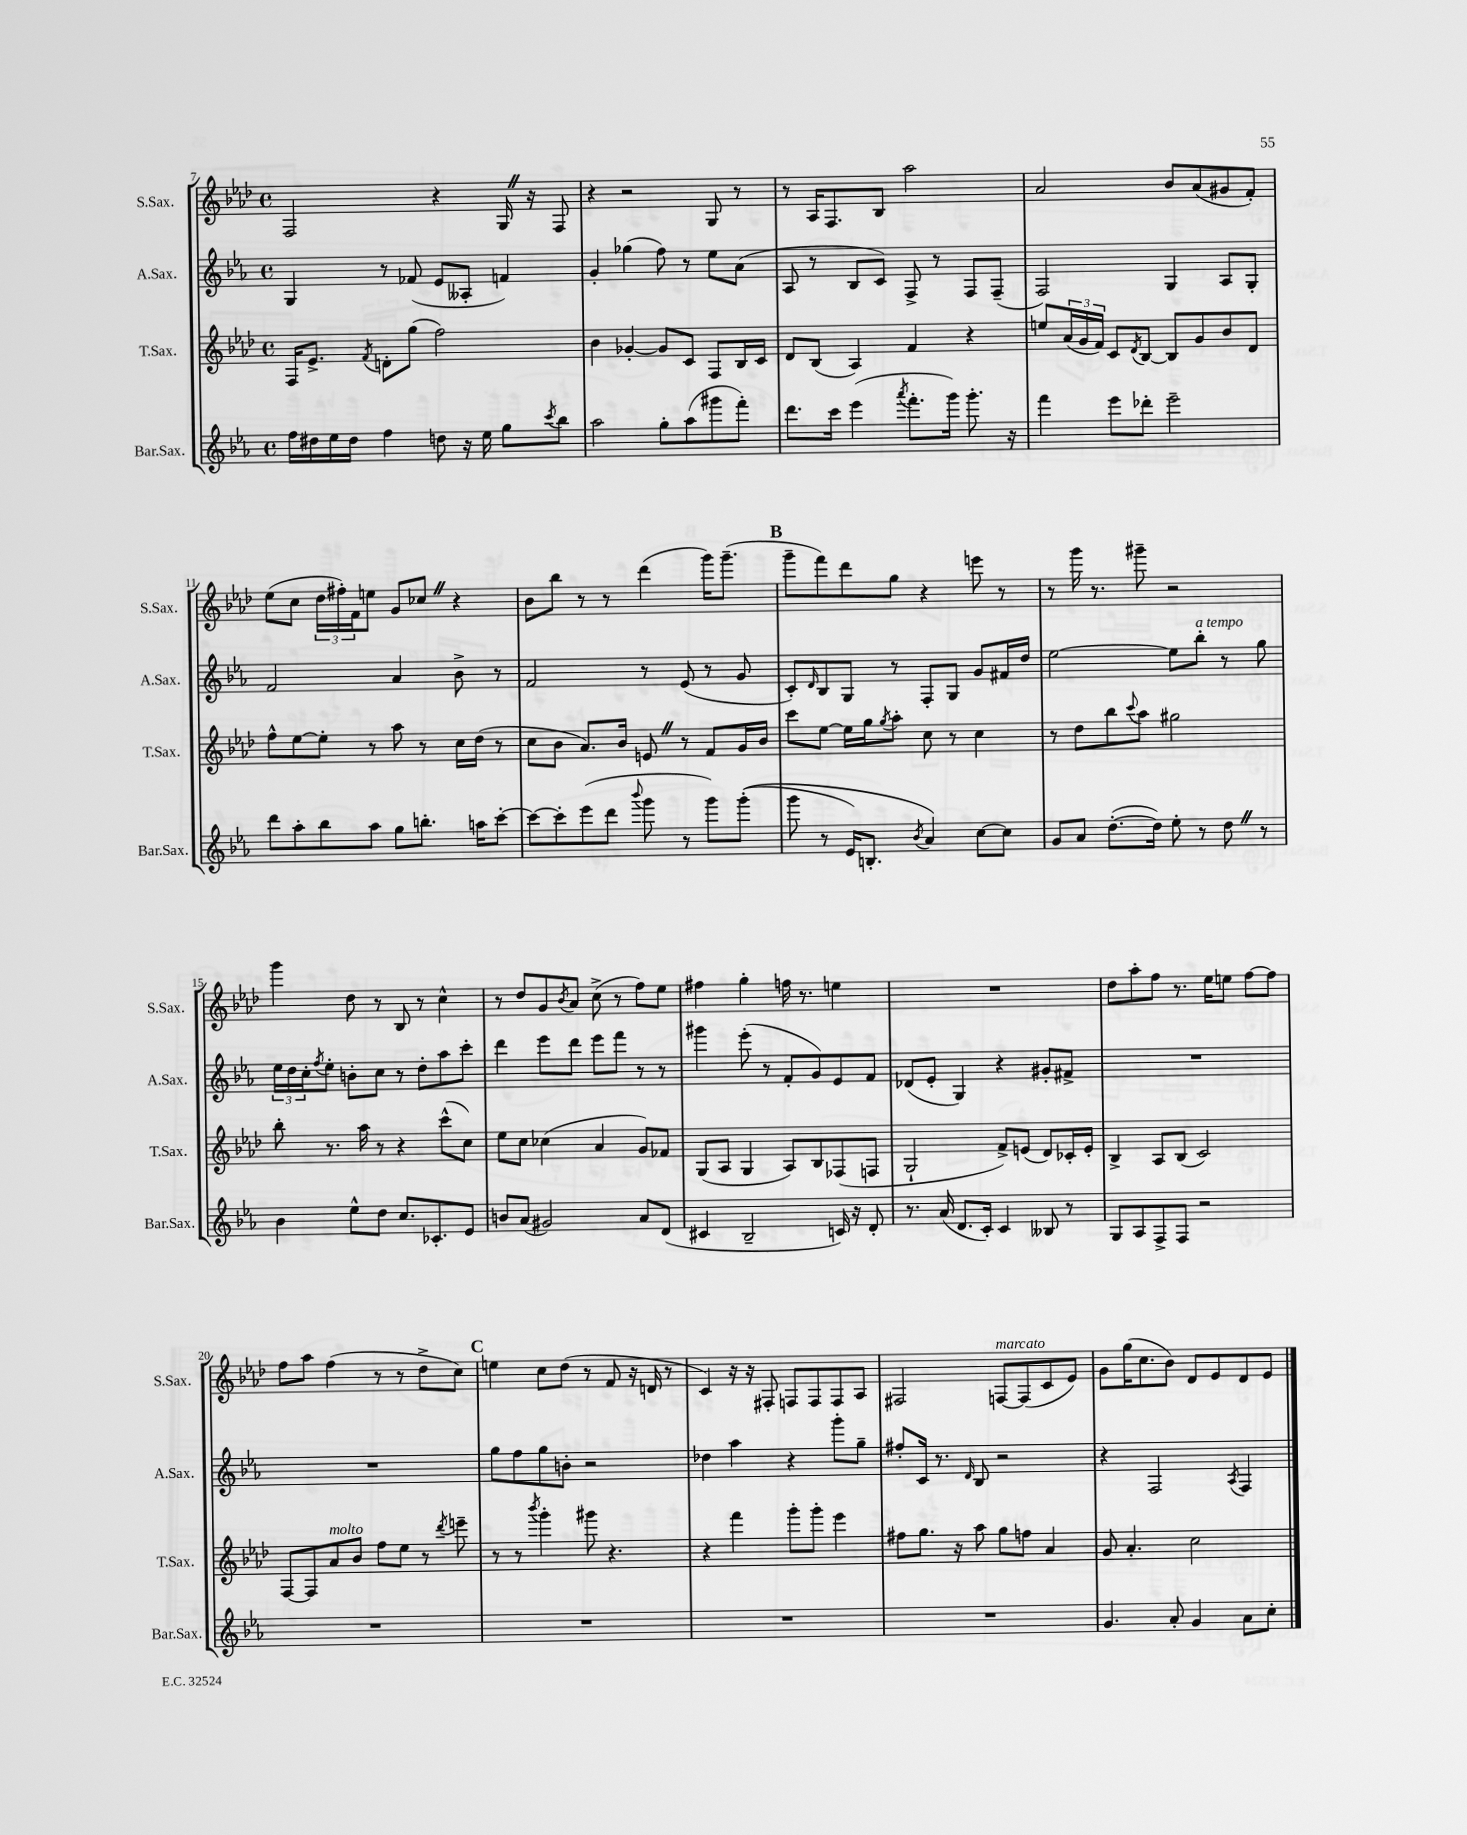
<<
\new StaffGroup <<
\new Staff = "s0" \with { instrumentName = "S.Sax." shortInstrumentName = "S.Sax." } {
    \clef treble \key aes \major \defaultTimeSignature \time 4/4
    f2 r4 g16 \once \override BreathingSign.text = \markup { \musicglyph "scripts.caesura.straight" } \breathe r16 f8 |
    r4 r2 g8 r8 |
    r8 aes16 f8. bes8 aes''2 |
    aes'2 bes'8 aes'8( gis'8 f'8-.) |
    ees''8( c''8 \tuplet 3/2 { des''16 fis''16-.) f'16 } e''8 g'8 ces''8 \once \override BreathingSign.text = \markup { \musicglyph "scripts.caesura.straight" } \breathe r4 |
    bes'8 bes''8 r8 r8 des'''4( g'''16) g'''8.--( |
    \mark \markup { \bold "B" } g'''8-- f'''8) des'''8 g''8 r4 e'''8 r8 |
    r8 g'''16 r8. gis'''8-- r2 |
    g'''4 des''8 r8 bes8 r8 c''4-^ |
    r8 des''8 g'8 \acciaccatura { bes'8 } aes'8 c''8->( r8 f''8) ees''8 |
    fis''4 g''4-. f''16 r8. e''4 |
    R1 |
    des''8 aes''8-. f''8 r8. ees''16 e''8 f''8~ f''8 |
    f''8 aes''8 f''4( r8 r8 des''8-> c''8) |
    \mark \markup { \bold "C" } e''4 c''8 des''8( r8 f'8 r16 d'16 r8 |
    c'4) r16 r16 fis8-. f8 f8 f8 aes8 |
    fis2 f8~^\markup { \italic "marcato" } f8( c'8 ees'8) |
    g'8 g''16( c''8. bes'8) des'8 ees'8 des'8 ees'8 \bar "|." |
}
\new Staff = "s1" \with { instrumentName = "A.Sax." shortInstrumentName = "A.Sax." } {
    \clef treble \key ees \major \defaultTimeSignature \time 4/4
    g4 r8 fes'8( ees'8 aeses8-. f'4) |
    g'4-. ges''4( f''8) r8 ees''8 aes'8( |
    aes8 r8 bes8 c'8) f8-> r8 f8 f8--( |
    f2) g4 aes8 g8-. |
    f'2 aes'4 bes'8-> r8 |
    f'2 r8 ees'8( r8 g'8 |
    \mark \markup { \bold "B" } c'8-.) \grace { d'16 } bes8 g8 r8 f8-. g8 g'8 fis'16 d''16 |
    ees''2~ ees''8 bes''8-.^\markup { \italic "a tempo" } r8 g''8 |
    \tuplet 3/2 { ees''16 d''16 c''16-. } \acciaccatura { f''8 } ees''8-. b'8-. c''8 r8 d''8-. aes''8 c'''8-. |
    d'''4 ees'''8 d'''8 ees'''8 f'''8 r8 r8 |
    gis'''4 ees'''8-.( r8 f'8-. g'8) ees'8 f'8 |
    des'8( ees'8-. g4) r4 gis'8-. fis'8-> |
    R1 |
    R1 |
    \mark \markup { \bold "C" } g''8 f''8 g''8 b'8-. r2 |
    des''4 aes''4 r4 g'''8-. g''8-- |
    fis''8-. c'16 r8. \grace { d'16 } bes8 r2 |
    r4 f2 \acciaccatura { aes8 } f4 \bar "|." |
}
\new Staff = "s2" \with { instrumentName = "T.Sax." shortInstrumentName = "T.Sax." } {
    \clef treble \key aes \major \defaultTimeSignature \time 4/4
    f16 ees'8.-> \acciaccatura { f'8 } d'8-. g''8( f''2) |
    bes'4 ges'4~-. ges'8 c'8 f8 bes16 c'16 |
    des'8 bes8( aes4) f'4 r4 |
    e''8 \tuplet 3/2 { aes'16( g'16 f'16) } c'8 \acciaccatura { des'8 } bes8~ bes8 g'8 bes'8 des'8 |
    f''8-^ ees''8~ ees''8-. r8 aes''8 r8 c''16 des''16( r8 |
    c''8 bes'8 aes'8.) bes'16 e'8 \once \override BreathingSign.text = \markup { \musicglyph "scripts.caesura.straight" } \breathe r8 f'8 g'16 bes'16 |
    \mark \markup { \bold "B" } c'''8 ees''8~ ees''16 g''16 \acciaccatura { g''8 } aes''8-. c''8 r8 c''4 |
    r8 des''8 bes''8 \appoggiatura { c'''8 } aes''8 gis''2 |
    bes''8-. r8. aes''16 r8 r4 c'''8-^( c''8) |
    ees''8 c''8 ces''4( aes'4 g'8) fes'8 |
    g8( aes8 g4 aes8) bes8 fes8( f8 |
    g2-! f'8->) e'8( des'8) ces'16-. e'16-. |
    bes4-> aes8 bes8( c'2) |
    f8~ f8 aes'8^\markup { \italic "molto" } bes'8 f''8 ees''8 r8 \acciaccatura { des'''8 } e'''8-- |
    \mark \markup { \bold "C" } r8 r8 \acciaccatura { bes'''8 } g'''4-. gis'''8 r4. |
    r4 f'''4 g'''8-. g'''8-. ees'''4 |
    fis''8 g''8. r16 aes''8 g''8 f''8 aes'4 |
    g'8 aes'4.-. c''2 \bar "|." |
}
\new Staff = "s3" \with { instrumentName = "Bar.Sax." shortInstrumentName = "Bar.Sax." } {
    \clef treble \key ees \major \defaultTimeSignature \time 4/4
    f''16 dis''16 ees''16 dis''16 f''4 d''8 r16 ees''16 g''8 \acciaccatura { c'''8 } bes''8 |
    aes''2 g''8-. aes''8( gis'''8 f'''8-.) |
    d'''8. c'''16 ees'''4( \acciaccatura { aes'''8 } f'''8.-. g'''16) g'''8.-. r16 |
    f'''4 ees'''8 des'''8-. ees'''2-- |
    d'''8 aes''8-. bes''8 aes''8 g''8 b''8.-. a''16 c'''8~-. |
    c'''8~ c'''8-. ees'''8( d'''8 \appoggiatura { bes'''8 } g'''8 r8 g'''8) g'''8-.(\( |
    \mark \markup { \bold "B" } g'''8 r8 ees'16) b8.-. \acciaccatura { bes'8 } aes'4\) c''8~ c''8 |
    g'8 aes'8 d''8.~-.( d''16) ees''8-. r8 d''8 \once \override BreathingSign.text = \markup { \musicglyph "scripts.caesura.straight" } \breathe r8 |
    bes'4 ees''8-^ d''8 c''8. ces'8.-. ees'8 |
    b'8 aes'8( gis'2) aes'8 d'8( |
    cis'4 bes2-- c'16) r16 d'8-. |
    r8. aes'16( d'8. c'16-.) c'4 beses8 r8 |
    g8 aes8 f8-> f8 r2 |
    R1 |
    \mark \markup { \bold "C" } R1 |
    R1 |
    R1 |
    g'4. aes'8-. g'4 aes'8 c''8-. \bar "|." |
}
>>
>>
\layout { \context { \Score currentBarNumber = #7 } }
